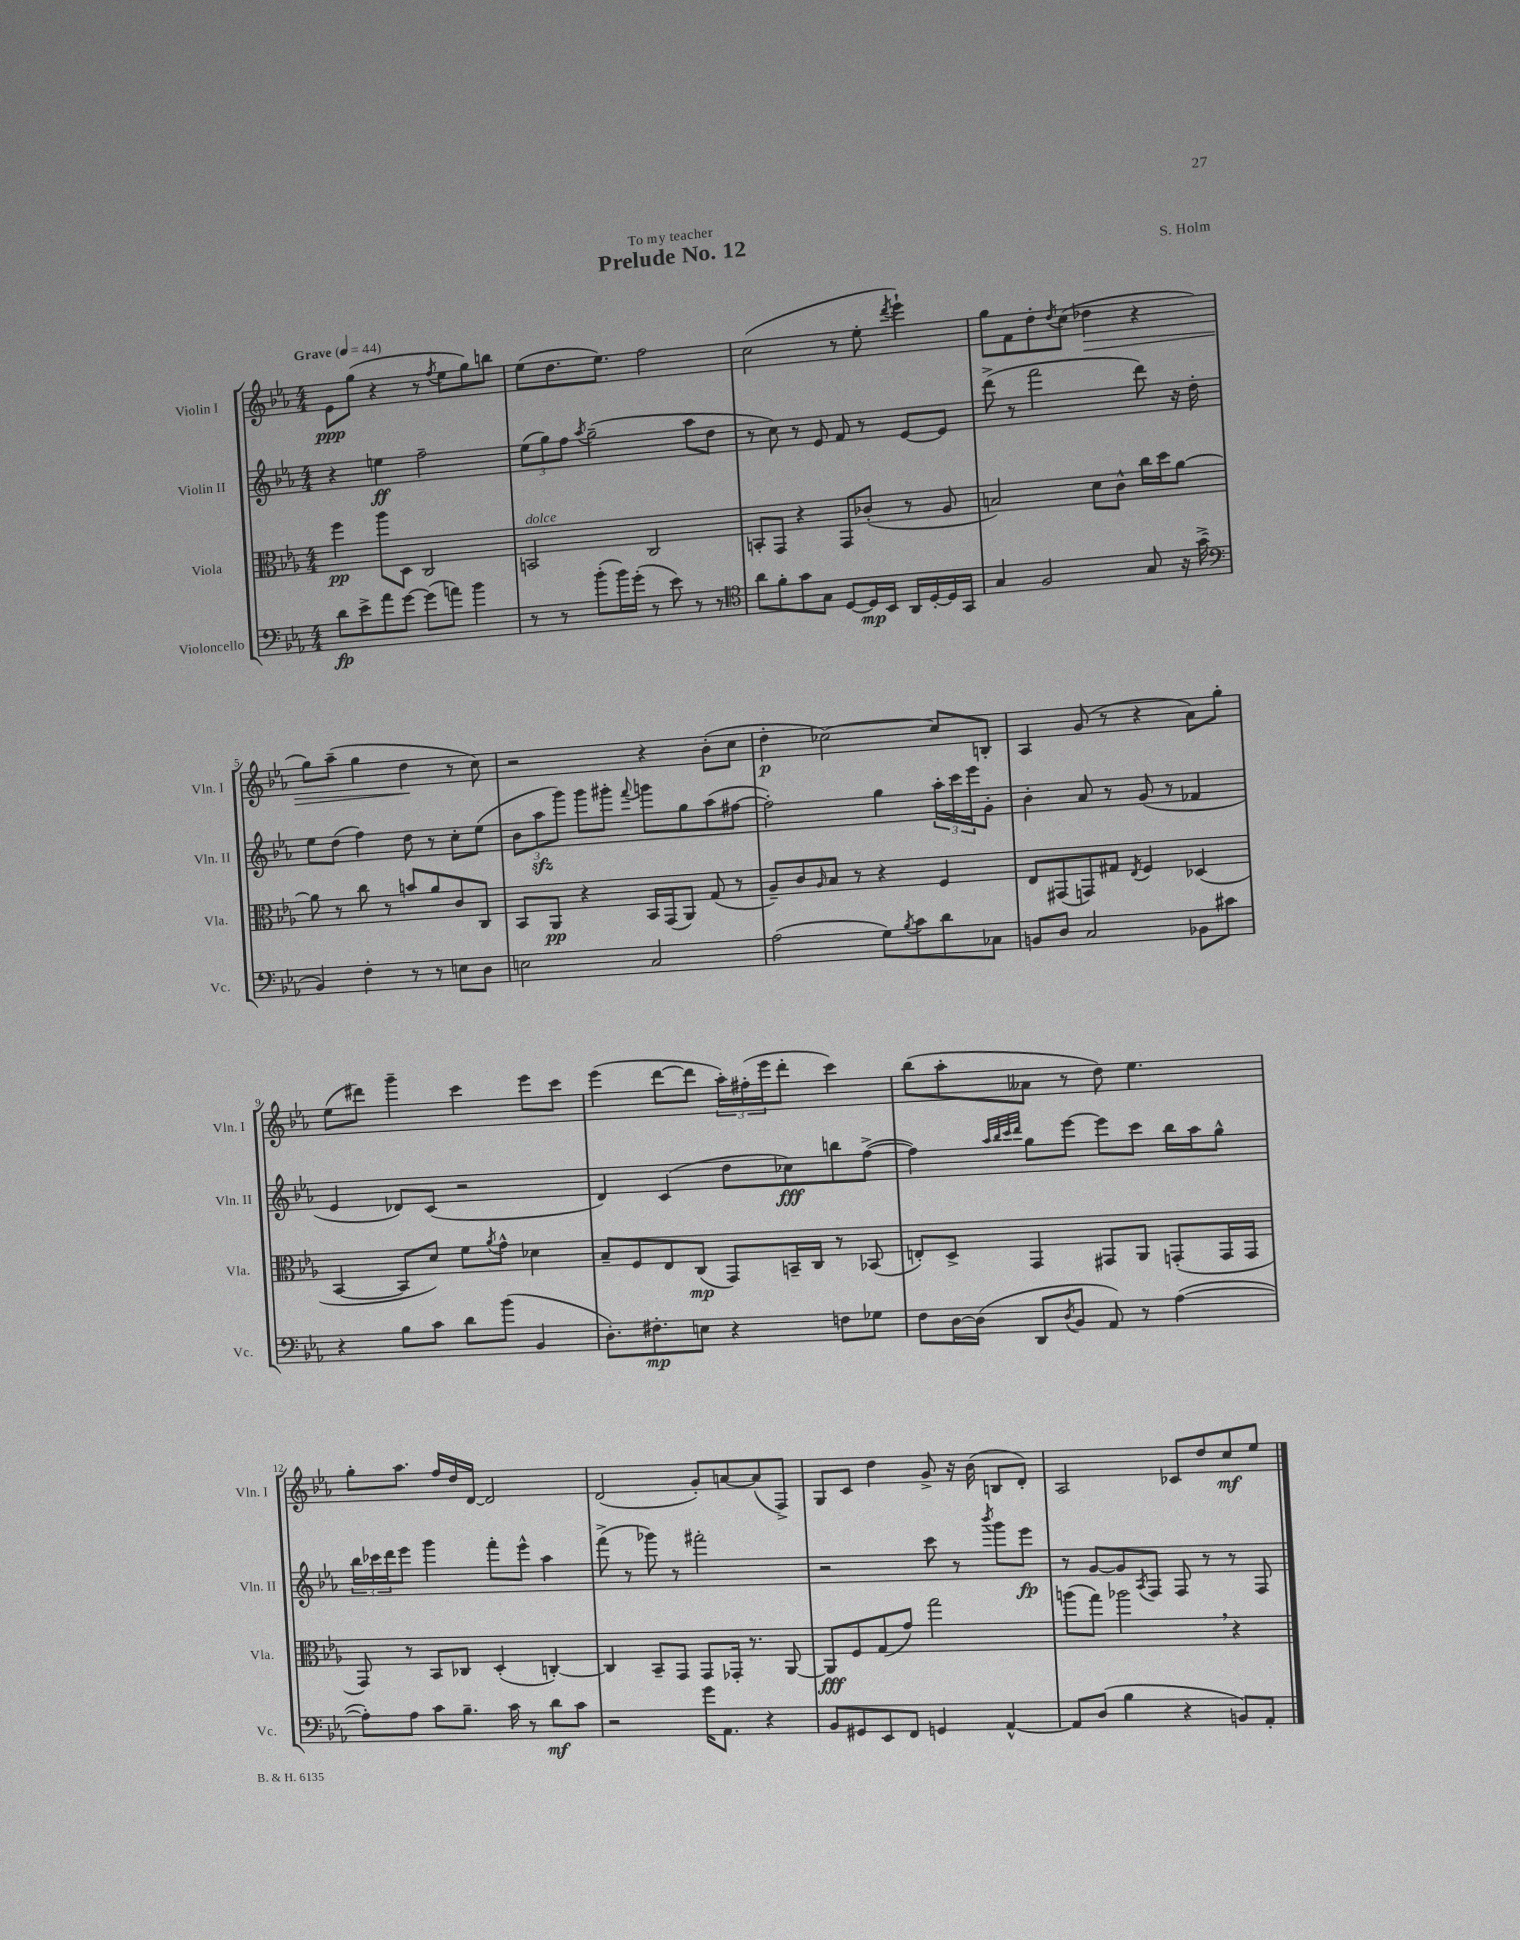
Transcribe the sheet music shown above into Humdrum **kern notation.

**kern	**dynam	**kern	**dynam	**kern	**dynam	**kern	**dynam
*part4	*part4	*part3	*part3	*part2	*part2	*part1	*part1
*staff4	*staff4	*staff3	*staff3	*staff2	*staff2	*staff1	*staff1
*I"Violoncello	*	*I"Viola	*	*I"Violin II	*	*I"Violin I	*
*I'Vc.	*	*I'Vla.	*	*I'Vln. II	*	*I'Vln. I	*
*clefF4	*	*clefC3	*	*clefG2	*	*clefG2	*
*k[b-e-a-]	*	*k[b-e-a-]	*	*k[b-e-a-]	*	*k[b-e-a-]	*
*M4/4	*	*M4/4	*	*M4/4	*	*M4/4	*
*MM44	*	*MM44	*	*MM44	*	*MM44	*
=1	=1	=1	=1	=1	=1	=1	=1
!	!	!	!	!	!	!LO:TX:a:B:t=Grave	!
8d\L	fp	4ff\	pp	4r	.	8e-\L	ppp
8e-^\	.	.	.	.	.	(8gg\J	.
8a-\	.	8aa-\L	.	4een\	ff	4r	.
[8g\J	.	8D\J	.	.	.	.	.
(8g\L]	.	2C/	.	2ff~\	.	8r	.
.	.	.	.	.	.	8qff/	.
8an\J)	.	.	.	.	.	8ee-\L	.
4b-\	.	.	.	.	.	8gg\)	.
.	.	.	.	.	.	8bbn\J	.
=2	=2	=2	=2	=2	=2	=2	=2
!	!	!LO:TX:a:i:t=dolce	!	!	!	!	!
8r	.	2BBn/	.	(12ee-\L	.	(8ee-\L	.
.	.	.	.	12gg\)	.	.	.
8r	.	.	.	.	.	8.dd\	.
.	.	.	.	12ff\J	.	.	.
.	.	.	.	8qaa-/	.	.	.
(8b-'\L	.	.	.	(2gg~\	.	.	.
.	.	.	.	.	.	8.ee-\J)	.
16b-\L)	.	.	.	.	.	.	.
(16g'\JJ	.	.	.	.	.	.	.
8r	.	2C/	.	.	.	2ff\	.
8e-\)	.	.	.	.	.	.	.
8r	.	.	.	8aa-\L	.	.	.
8r	.	.	.	8dd\J	.	.	.
=3	=3	=3	=3	=3	=3	=3	=3
*clefC4	*	*	*	*	*	*	*
8a-\L	.	8BBn'/L	.	8r	.	(2cc\	.
8f'\	.	8GG/J	.	8cc\)	.	.	.
8g\	.	4r	.	8r	.	.	.
8G\J	.	.	.	8e-/	.	.	.
[8D/L	.	8GG/L	.	8f/	.	8r	.
16D/L]	mp	(8c-X'/J	.	8r	.	8ee-'\	.
16BB-/JJ	.	.	.	.	.	.	.
.	.	.	.	.	.	8qddd/	.
16AA-/LL	.	8r	.	[8e-/L	.	4eee-`\)	.
[16D'/	.	.	.	.	.	.	.
16D/]	.	8A-/	.	8e-/J]	.	.	.
16GG/JJ	.	.	.	.	.	.	.
=4	=4	=4	=4	=4	=4	=4	=4
4G/	.	2Bn/)	.	(8ddd^\	.	8gg\L	.
.	.	.	.	8r	.	8f\	.
2F/	.	.	.	2fff\	.	8dd'\	.
.	.	.	.	.	.	8qdd/	.
.	.	.	.	.	.	(8cc\J	.
!	!	!	!	!	!	!	!LO:HP:b
.	.	8d\L	.	.	.	4dd-X\	>
.	.	8c^^\J	.	.	.	.	.
8G/	.	16cc\LL	.	8ddd\)	.	4r	.
.	.	16dd\J	.	.	.	.	.
16r	.	[8a-\J	.	16r	.	.	.
(16g^\	.	.	.	16dd'\	.	.	.
!!LO:LB:g=z
=5	=5	=5	=5	=5	=5	=5	=5
*clefF4	*	*	*	*	*	*	*
4BB-/)	.	8a-\]	.	8ee-\L	.	8gg\L)	.
.	.	8r	.	(8dd\J	.	(8aa-~\J	.
4F'\	.	8cc\	.	4ff\)	.	4gg\	.
.	.	8r	.	.	.	.	.
8r	.	8bn/L	.	8dd\	.	4dd\	.
8r	.	8a-/	.	8r	.	.	.
8En\L	.	8c/	.	8cc'\L	.	8r	]
8D\J	.	8C/J	.	(8ee-\J	.	8cc\)	.
=6	=6	=6	=6	=6	=6	=6	=6
2En\	.	8BB-/L	.	12b-\L	.	2r	.
.	.	.	.	12aa-zz\	.	.	.
.	.	8AA-/J	pp	.	.	.	.
.	.	.	.	12ggg\J)	.	.	.
.	.	4r	.	8ggg\L	.	.	.
.	.	.	.	8ggg#X'\J	.	.	.
.	.	.	.	8qqfff/	.	.	.
2C/	.	16BB-/LL	.	8gggn\L	.	4r	.
.	.	(16GG/J	.	.	.	.	.
.	.	8AA-/J)	.	8gg\	.	.	.
.	.	(8G/	.	(8aa-\	.	(8b-'\L	.
.	.	8r	.	[8ff#X\J	.	8cc\J	.
=7	=7	=7	=7	=7	=7	=7	=7
(2A-\	.	8A-~/L)	.	2ff#'\])	.	4dd'\	p
.	.	8c/	.	.	.	.	.
.	.	16qqA-/	.	.	.	.	.
.	.	8B-/J	.	.	.	[2cc-X\)	.
.	.	8r	.	.	.	.	.
8G\L)	.	4r	.	4gg\	.	.	.
8qB-/	.	.	.	.	.	.	.
8c\	.	.	.	.	.	.	.
8d\	.	4F/	.	24aa-'\LL	.	8cc-/L]	.
.	.	.	.	24ccc\	.	.	.
.	.	.	.	24eee-\J	.	.	.
8C-X\J	.	.	.	8g'\J	.	8Bn'/J	.
=8	=8	=8	=8	=8	=8	=8	=8
8BBn/L	.	8E-/L	.	4b-'\	.	4A-/	.
8D/J	.	(8GG#X/	.	.	.	.	.
2C/	.	8GGn/)	.	8a-/	.	(8g/	.
.	.	8G#X/J	.	8r	.	8r	.
.	.	8qE-/	.	.	.	.	.
.	.	4F/	.	(8g/	.	4r	.
.	.	.	.	8r	.	.	.
8BB-X\L	.	(4D-X/	.	4f-X/	.	8a-\L)	.
8c#X\J	.	.	.	.	.	8gg'\J	.
!!LO:LB:g=z
=9	=9	=9	=9	=9	=9	=9	=9
4r	.	[4BB-/	.	4e-/	.	(8ee-\L	.
.	.	.	.	.	.	8ddd#X\J)	.
8B-\L	.	8BB-/L]	.	8d-X/L)	.	4ggg~\	.
8c\J	.	8d/J)	.	(8c/J	.	.	.
8d\L	.	8f\L	.	2r	.	4ccc\	.
.	.	8qa-/	.	.	.	.	.
(8b-\J	.	8g^^\J	.	.	.	.	.
4BB-/	.	4d-X\	.	.	.	8eee-\L	.
.	.	.	.	.	.	8ccc\J	.
=10	=10	=10	=10	=10	=10	=10	=10
8.D'\L)	.	8B-~/L	.	4d/)	.	(4eee-\	.
.	.	8F/	.	.	.	.	.
8.F#X'\	mp	.	.	.	.	.	.
.	.	8E-/	.	(4c/	.	[8ddd\L	.
8En\J	.	(8C/J	mp	.	.	8ddd\J]	.
4r	.	8GG/L)	.	8dd\L	.	24aa-'\LL)	.
.	.	.	.	.	.	(24ff#X'\	.
.	.	.	.	.	.	24eee-\J	.
.	.	16BBn~/L	.	8cc-X\)	fff	8ddd'\J	.
.	.	16C/JJ	.	.	.	.	.
8Fn\L	.	8r	.	8bbn\	.	4ccc\)	.
8G-X\J	.	(8BB-X/	.	([8ff^\J	.	.	.
=11	=11	=11	=11	=11	=11	=11	=11
8F\L	.	8En'/L)	.	4ff\])	.	(8bb-\L	.
[16D\L	.	8D^/J	.	.	.	8aa-'\	.
(16D\JJ]	.	.	.	.	.	.	.
.	.	.	.	32qqaa-/LLL	.	.	.
.	.	.	.	32qqbb-/	.	.	.
.	.	.	.	32qqccc/	.	.	.
.	.	.	.	32qqddd/JJJ	.	.	.
8DD/L	.	4GG/	.	8gg\L	.	8a--X\J	.
8qD/	.	.	.	.	.	.	.
8BB-/J	.	.	.	[8eee-\J	.	8r	.
8AA-/)	.	8GG#X/L	.	8eee-\L]	.	8dd\)	.
8r	.	8AA-/J	.	8ccc\J	.	4.ee-\	.
([4A-\	.	(8GGn'/L	.	16bb-\LL	.	.	.
.	.	.	.	16aa-\J	.	.	.
.	.	16GG/L	.	8gg^^\J	.	.	.
.	.	16GG/JJ	.	.	.	.	.
!!LO:LB:g=z
=12	=12	=12	=12	=12	=12	=12	=12
8A-'\L])	.	8GG/)	.	24bb-\LL	.	8gg'\L	.
.	.	.	.	24ccc-X\	.	.	.
.	.	.	.	24ddd\J	.	.	.
8A-\J	.	8r	.	8eee-\J	.	8.aa-\J	.
8c\L	.	8BB-/L	.	4ggg\	.	.	.
.	.	.	.	.	.	16ff/LL	.
8.B-~\J	.	8C-X/J	.	.	.	16dd/	.
.	.	.	.	.	.	[16d/JJ	.
.	.	(4D'/	.	8fff'\L	.	2d/]	.
16c\	.	.	.	.	.	.	.
8r	.	.	.	8eee-^^\J	.	.	.
8d\L	mf	[4Cn'/)	.	4aa-\	.	.	.
8c\J	.	.	.	.	.	.	.
=13	=13	=13	=13	=13	=13	=13	=13
2r	.	4C/]	.	(8fff^\	.	(2d/	.
.	.	.	.	8r	.	.	.
.	.	8BB-~/L	.	8ggg-X\)	.	.	.
.	.	8GG/J	.	8r	.	.	.
16g\KL	.	8GG/L	.	2fff#X'\	.	8g'/L)	.
8.AA-\J	.	.	.	.	.	.	.
.	.	16GG-X'/Jk	.	.	.	[8an/	.
.	.	8.r	.	.	.	.	.
4r	.	.	.	.	.	(8a/]	.
.	.	[8AA-/	.	.	.	8F^/J)	.
=14	=14	=14	=14	=14	=14	=14	=14
8BB-/L	.	8AA-/L]	fff	2r	.	8G/L	.
8GG#X/	.	8F/	.	.	.	8c/J	.
8EE-/	.	(8G/	.	.	.	4dd\	.
8FF/J	.	8g/J)	.	.	.	.	.
4GGn/	.	2gg\	.	8ccc\	.	8g^/	.
.	.	.	.	8r	.	16r	.
.	.	.	.	.	.	(16b-\	.
.	.	.	.	8qbbb-/	.	.	.
[4AA-^^/	.	.	.	8ggg\L	.	8Bn/L	.
.	.	.	.	8eee-\J	fp	8d'/J)	.
=15	=15	=15	=15	=15	=15	=15	=15
8AA-/L]	.	(8aan\L	.	8r	.	2A-/	.
(8D/J	.	8gg\J)	.	[8g/L	.	.	.
4B-\	.	2aa-X,\	.	8g/]	.	.	.
.	.	.	.	8qA-/	.	.	.
.	.	.	.	8F/J	.	.	.
4r	.	.	.	8F/	.	8c-X/L	.
.	.	.	.	8r	.	8dd/	.
8BBn/L)	.	4r	.	8r	.	8cc/	mf
8AA-'/J	.	.	.	8F/	.	8ee-/J	.
==	==	==	==	==	==	==	==
*-	*-	*-	*-	*-	*-	*-	*-
